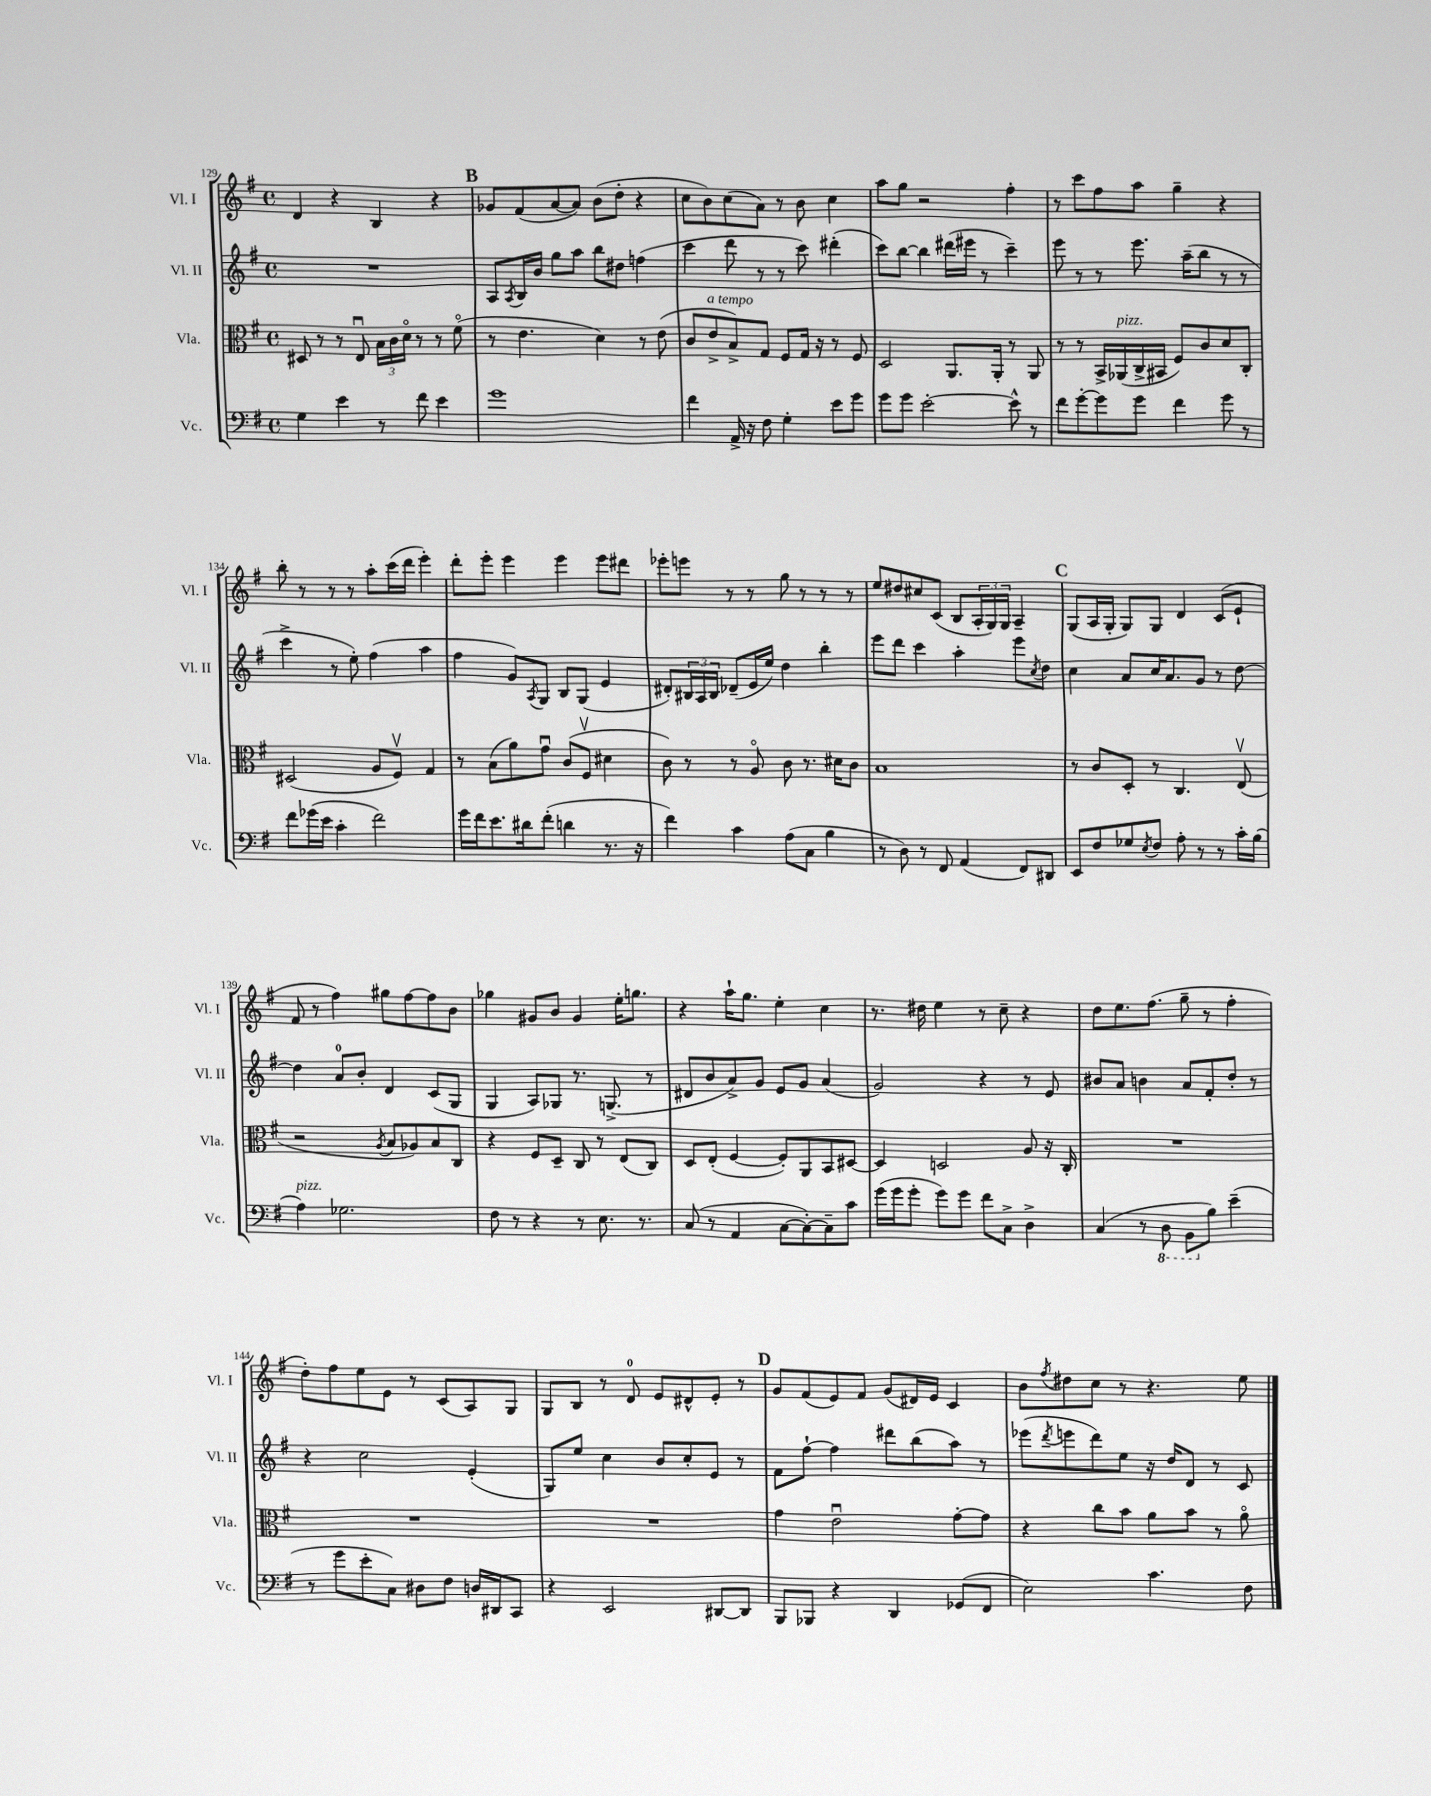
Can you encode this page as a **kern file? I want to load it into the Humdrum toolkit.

**kern	**kern	**kern	**kern
*staff4	*staff3	*staff2	*staff1
*clefF4	*clefC3	*clefG2	*clefG2
*k[f#]	*k[f#]	*k[f#]	*k[f#]
*M4/4	*M4/4	*M4/4	*M4/4
*met(c)	*met(c)	*met(c)	*met(c)
4G	8D#	1r	4d
.	8r	.	.
4e	8r	.	4r
.	8Eu	.	.
8r	24B	.	4B
.	24c	.	.
.	24do	.	.
8f#	8r	.	.
4e	8r	.	4r
.	(8f#o	.	.
=	=	=	=
1g	8r	8A	8g-
.	.	8qA	.
.	4.e	16B	(8f#
.	.	16b	.
.	.	8gg	[8a
.	.	8aa	8a])
.	4d)	8bb	(8b
.	.	8dd#	8dd'
.	8r	(4ff	4r
.	(8e	.	.
=	=	=	=
4f#	8c	4ccc	8cc
.	8e^	.	8b)
16AA^	8B^)	8ddd	(8cc
16r	.	.	.
8F#	8G	8r	8a)
4G'	8F#	8r	8r
.	16G	8ccc)	8b
.	16r	.	.
8e	8r	(4ddd#'	4cc
8g	8F#	.	.
=	=	=	=
8g	2D	8ccc)	8aa
8g	.	[8bb	8gg
[2e'	.	4bb]	2r
.	8.AA	(16ddd#	.
.	.	16eee#	.
.	.	8r	.
.	16AA'	.	.
8e^^]	8r	4ccc~)	4ff#'
8r	8AA	.	.
=	=	=	=
8f#	8r	8eee	8r
[8g'	8r	8r	8ccc
8g]	16BB^	8r	8ff#
.	(16AA-	.	.
8g	16C^	8.eee	8aa
.	16BB#	.	.
4f#	8F#)	.	4gg~
.	.	(16aa~	.
.	8c	8bb	.
8g	8d	8r	4r
8r	8C'	8r	.
=	=	=	=
8f#	(2D#	4ccc^	8bb'
(16g-	.	.	8r
16e	.	.	.
4c'	.	8r	8r
.	.	8ee')	8r
2f#)	8A	(4ff#	8aa'
.	8F#v)	.	(16ccc
.	.	.	16ddd
.	4G	4aa	4eee')
=	=	=	=
16g	8r	4ff#	8ddd'
16f#	.	.	.
8.e	(8B	.	8eee'
.	8a)	8g)	4eee
16d#	.	.	.
.	.	8qA	.
(8f#'	8gu	8G	.
4d	(8c	8B	4eee
.	8F#v	(8G	.
8.r	4d#	4e	8eee
.	.	.	8ddd#
16r	.	.	.
=	=	=	=
4f#)	8c)	8d#')	8eee-'
.	8r	24B#	8eee
.	.	24A	.
.	.	24B#	.
4c	8r	(8d-~	8r
.	8Ao	16e	8r
.	.	16ee)	.
(8A	8c	4dd	8gg
8C	8.r	.	8r
4B	.	4bb'	8r
.	16d#	.	.
.	8c	.	8r
=	=	=	=
8r	1B	8eee	8ee
8D)	.	8ddd	8dd#
8r	.	4ccc	8cc#
8FF#	.	.	(8c
(4AA	.	4aa'	8B
.	.	.	24A'
.	.	.	24G)
.	.	.	24G
8FF#)	.	8eee	4A~
.	.	8qcc	.
8DD#	.	8dd	.
=	=	=	=
8EE	8r	4cc	(8G
8F#	8c	.	16A
.	.	.	16G'
8G-	8D'	8a	8G)
8qE	.	.	.
8F#	8r	16cc	8G
.	.	8.a	.
8A'	4.C	.	4d
8r	.	8g	.
8r	.	8r	(8c
16c'	(8Ev	[8dd	8e`
(16B	.	.	.
=	=	=	=
4A)	2r	4dd]	8f#
.	.	.	8r
2.G-	.	8a	4ff#)
.	.	8b'	.
.	8qA	.	.
.	8B	4d	8gg#
.	8A-)	.	[8ff#
.	8B	(8c	8ff#]
.	8C	8G	8b
=	=	=	=
8F#	4r	4G	4gg-
8r	.	.	.
4r	8F#	8A)	8g#
.	8D~	8G-	8b
8r	8C	8.r	4g#
8.E	8r	.	.
.	.	(8.G^	.
.	(8E	.	16ee'
8.r	.	.	8.gg
.	8C)	8r	.
=	=	=	=
(8C	8D	8d#	4r
8r	(8E'	8b	.
4AA	[4F#	8a^)	16aa`
.	.	.	8.gg
.	.	8g	.
[8C	8F#'])	8e	4ee'
8C'_)	8AA	8g	.
8C~]	8BB	(4a	4cc
8c	[8D#	.	.
=	=	=	=
(16g	4D#]	2g)	8.r
16g	.	.	.
8g'	.	.	.
.	.	.	16dd#
8g)	2D	.	4ee
8g	.	.	.
8f#	.	4r	8r
8C^	.	.	8cc~
4D^	8A	8r	4r
.	16r	8e	.
.	16C'	.	.
=	=	=	=
(4C	1r	8b#	8dd
.	.	8a	8.ee
8r	.	4b	.
.	.	.	(8.ff#
8DD	.	.	.
8BBB	.	8a	8gg~
8B)	.	8f#'	8r
(4e~	.	8dd'	4ff#'
.	.	8r	.
=	=	=	=
8r	1r	4r	8dd')
8g	.	.	8ff#
8e'	.	2cc	8ee
8C)	.	.	8e
8D#	.	.	8r
8F#	.	.	(8c
16D	.	(4e'	8A)
16DD#	.	.	.
8CC	.	.	8G
=	=	=	=
4r	1r	8G)	8G
.	.	8ee	8B
2EE	.	4cc	8r
.	.	.	8d
.	.	8b	8e
.	.	8cc'	8d#^^
[8DD#	.	8e	8e'
8DD#]	.	8r	8r
=	=	=	=
8BBB	4g	8f#	8g
8BBB-	.	[8ff#`	(8f#
4r	2eu	4ff#]	8e)
.	.	.	8f#
4DD	.	8ddd#	(8g
.	.	(8bb	16d#)
.	.	.	16e
(8GG-	[8g'	8aa)	4c
8FF#	8g]	8r	.
=	=	=	=
2E)	4r	(8eee-	8b
.	.	8qddd	8qff#
.	.	8eee	8dd#
.	8cc	8ddd)	8cc
.	8b	8ee	8r
4.c	8a	16r	4.r
.	.	16dd	.
.	8b	8d	.
.	8r	8r	.
8F#	8ao	8c	8ee
==	==	==	==
*-	*-	*-	*-
